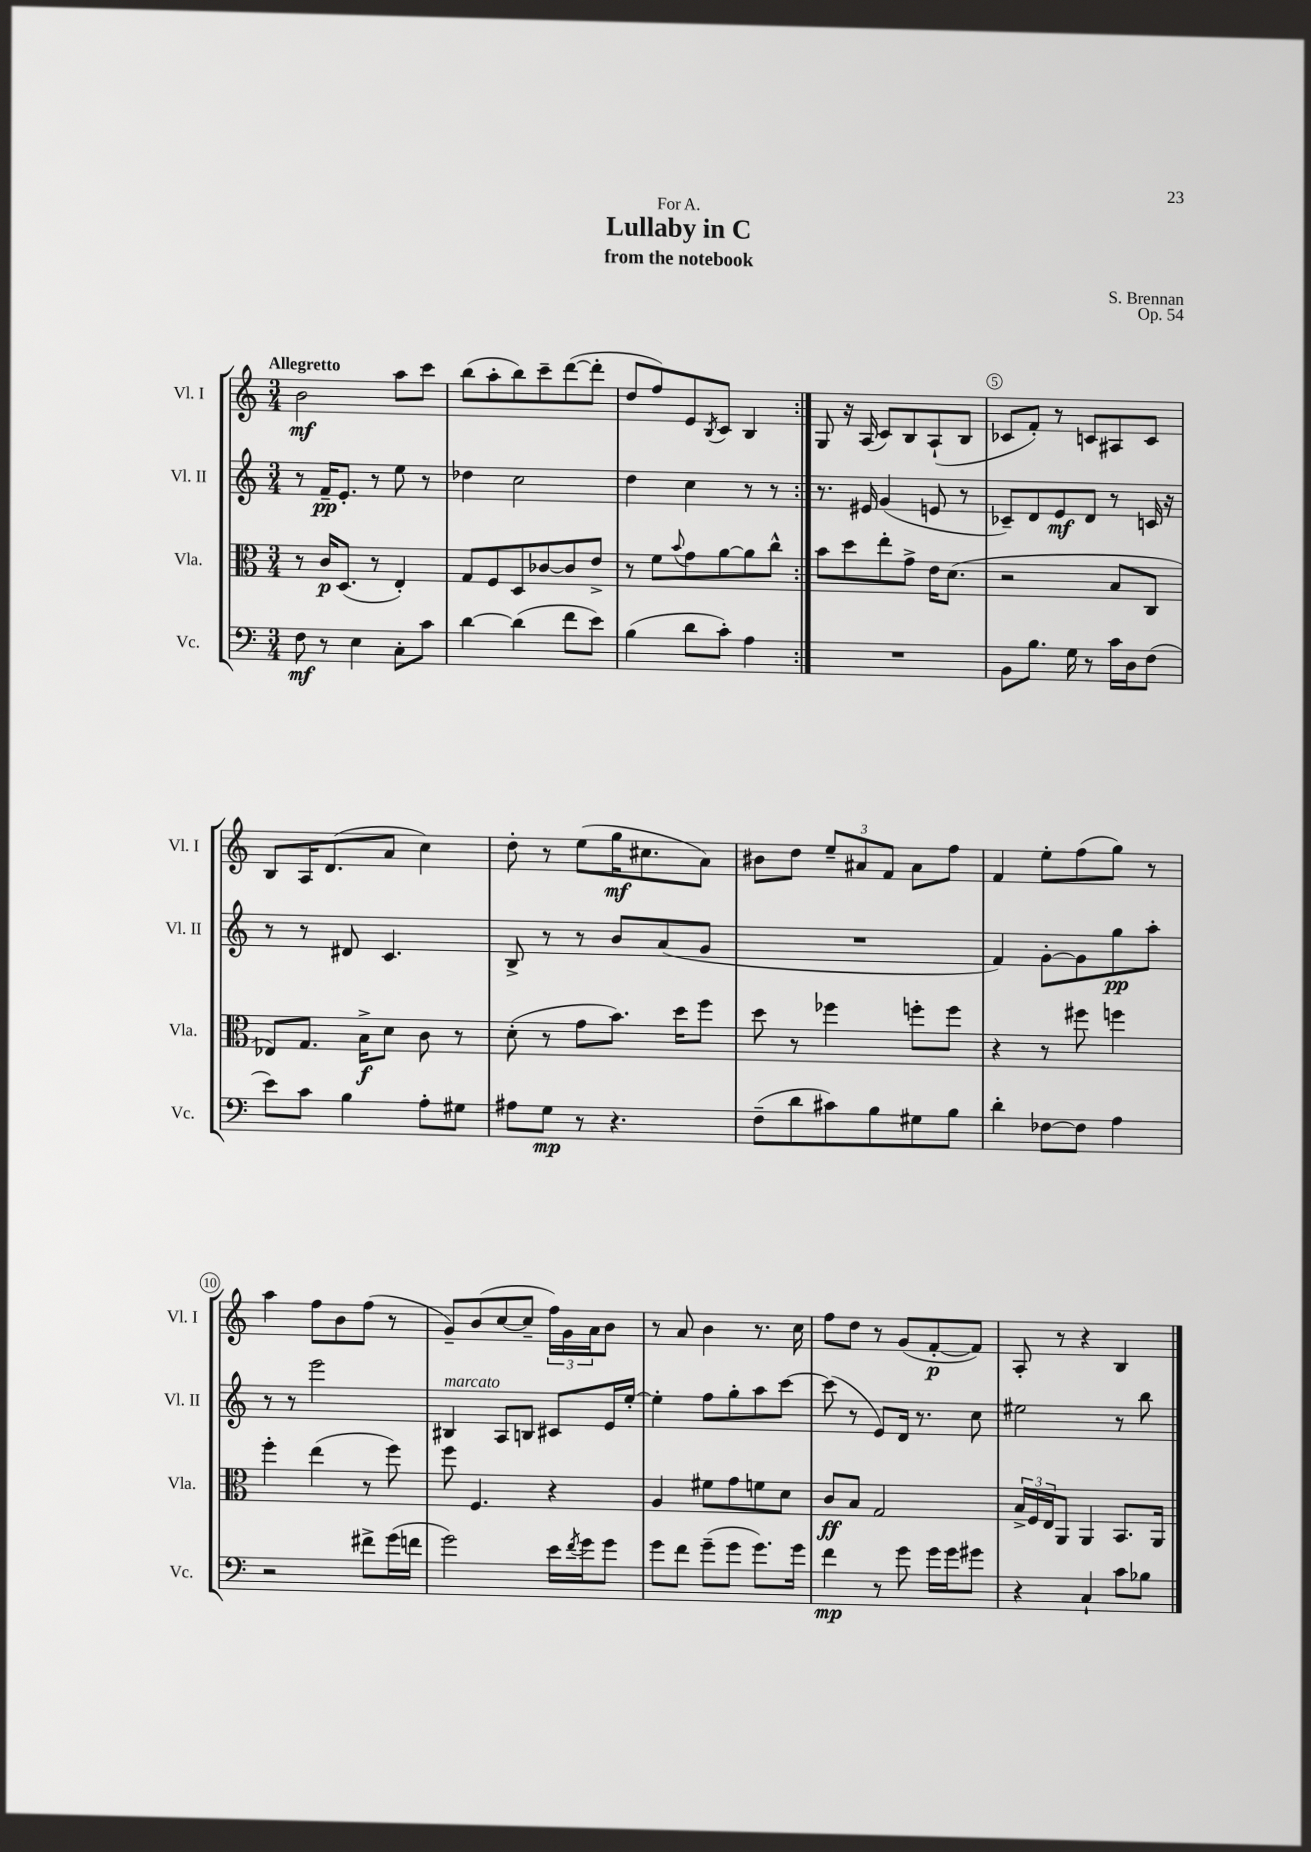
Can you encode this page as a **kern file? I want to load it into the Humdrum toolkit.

**kern	**kern	**kern	**kern
*staff4	*staff3	*staff2	*staff1
*clefF4	*clefC3	*clefG2	*clefG2
*k[]	*k[]	*k[]	*k[]
*M3/4	*M3/4	*M3/4	*M3/4
8F	8r	8r	2b
8r	16c	16f~	.
.	(8.D	8.e'	.
4E	.	.	.
.	8r	8r	.
8C'	4E')	8ee	8aa
8c	.	8r	8ccc
=	=	=	=
[4d	8G	4dd-	(8bb
.	8F	.	8aa'
(4d]	8D	2cc	8bb)
.	[8c-	.	8ccc~
8f	8c-]	.	([8ddd
8e)	8e^	.	8ddd']
=	=	=	=
(4B	8r	4dd	8dd
.	8f	.	8ff)
.	8qqb	.	.
8d	8g	4cc	8e
.	.	.	8qB
8c')	[8a	.	8c
4A	8a]	8r	4B
.	8cc^^	8r	.
=:|!	=:|!	=:|!	=:|!
2.r	8b	8.r	8G
.	8dd	.	16r
.	.	16e#	(16A
.	8ee'	(4g	8c)
.	8g^	.	8B
.	16e	8e	(8A`
.	(8.d	.	.
.	.	8r	8B
=	=	=	=
8BB	2r	8c-~)	8c-
8.B	.	8d	8f')
.	.	8e	8r
16G	.	.	.
8r	.	8d	8c
16c	8B	8r	8A#
16D	.	.	.
(8F	8C	16c	8c
.	.	16r	.
=	=	=	=
8e)	8E-)	8r	8B
8c	8.G	8r	16A
.	.	.	(8.d
4B	.	8d#	.
.	16B^	.	.
.	8d	4.c	8a
8A'	8c	.	4cc)
8G#	8r	.	.
=	=	=	=
8A#	(8d'	8B^	8dd'
8G	8r	8r	8r
8r	8g	8r	(8ee
4.r	8.b)	8b	16gg
.	.	.	8.cc#
.	.	(8a	.
.	16dd	.	.
.	8ff	8g	8a)
=	=	=	=
(8F~	8dd	2.r	8b#
8d	8r	.	8dd
8c#)	4ff-	.	12ee~
.	.	.	12a#
8B	.	.	.
.	.	.	12f
8G#	8ff'	.	8a#
8B	8ff	.	8ff
=	=	=	=
4d'	4r	4f)	4f
[8F-	8r	[8g'	8ee'
8F-]	8ff#	8g]	(8ff
4A	4ff	8gg	8gg)
.	.	8aa'	8r
=	=	=	=
2r	4ff'	8r	4aa
.	.	8r	.
.	(4ee	2eee	8ff
.	.	.	8b
8f#^	8r	.	(8ff
(16g	8ff)	.	8r
16f	.	.	.
=	=	=	=
2g)	8ff	4B#	8g~)
.	4.F	.	(8b
.	.	8A	[8cc
.	.	8B	8cc~]
16e	4r	8c#	24ff)
.	.	.	24g
8qf	.	.	.
16g	.	.	.
.	.	.	24a
8g	.	16e	8b
.	.	[16ee'	.
=	=	=	=
8g	4A	4ee']	8r
8f	.	.	8a
(8g~	8f#	8ff	4b
8g	8g	8gg'	.
8.g)	8f	8aa	8.r
.	8d	[8ccc	.
16g	.	.	16cc
=	=	=	=
4f	8c	(8ccc]	8ff
.	8B	8r	8dd
8r	2G	8e)	8r
8g	.	16d	(8g
.	.	8.r	.
16g	.	.	[8f'
16g	.	.	.
8g#	.	8cc	8f])
=	=	=	=
4r	24B^	2ee#	8A'
.	24F	.	.
.	24E	.	.
.	8AA	.	8r
4C`	4AA	.	4r
8c	8.BB	8r	4B
8B-	.	8bb	.
.	16AA	.	.
==	==	==	==
*-	*-	*-	*-
